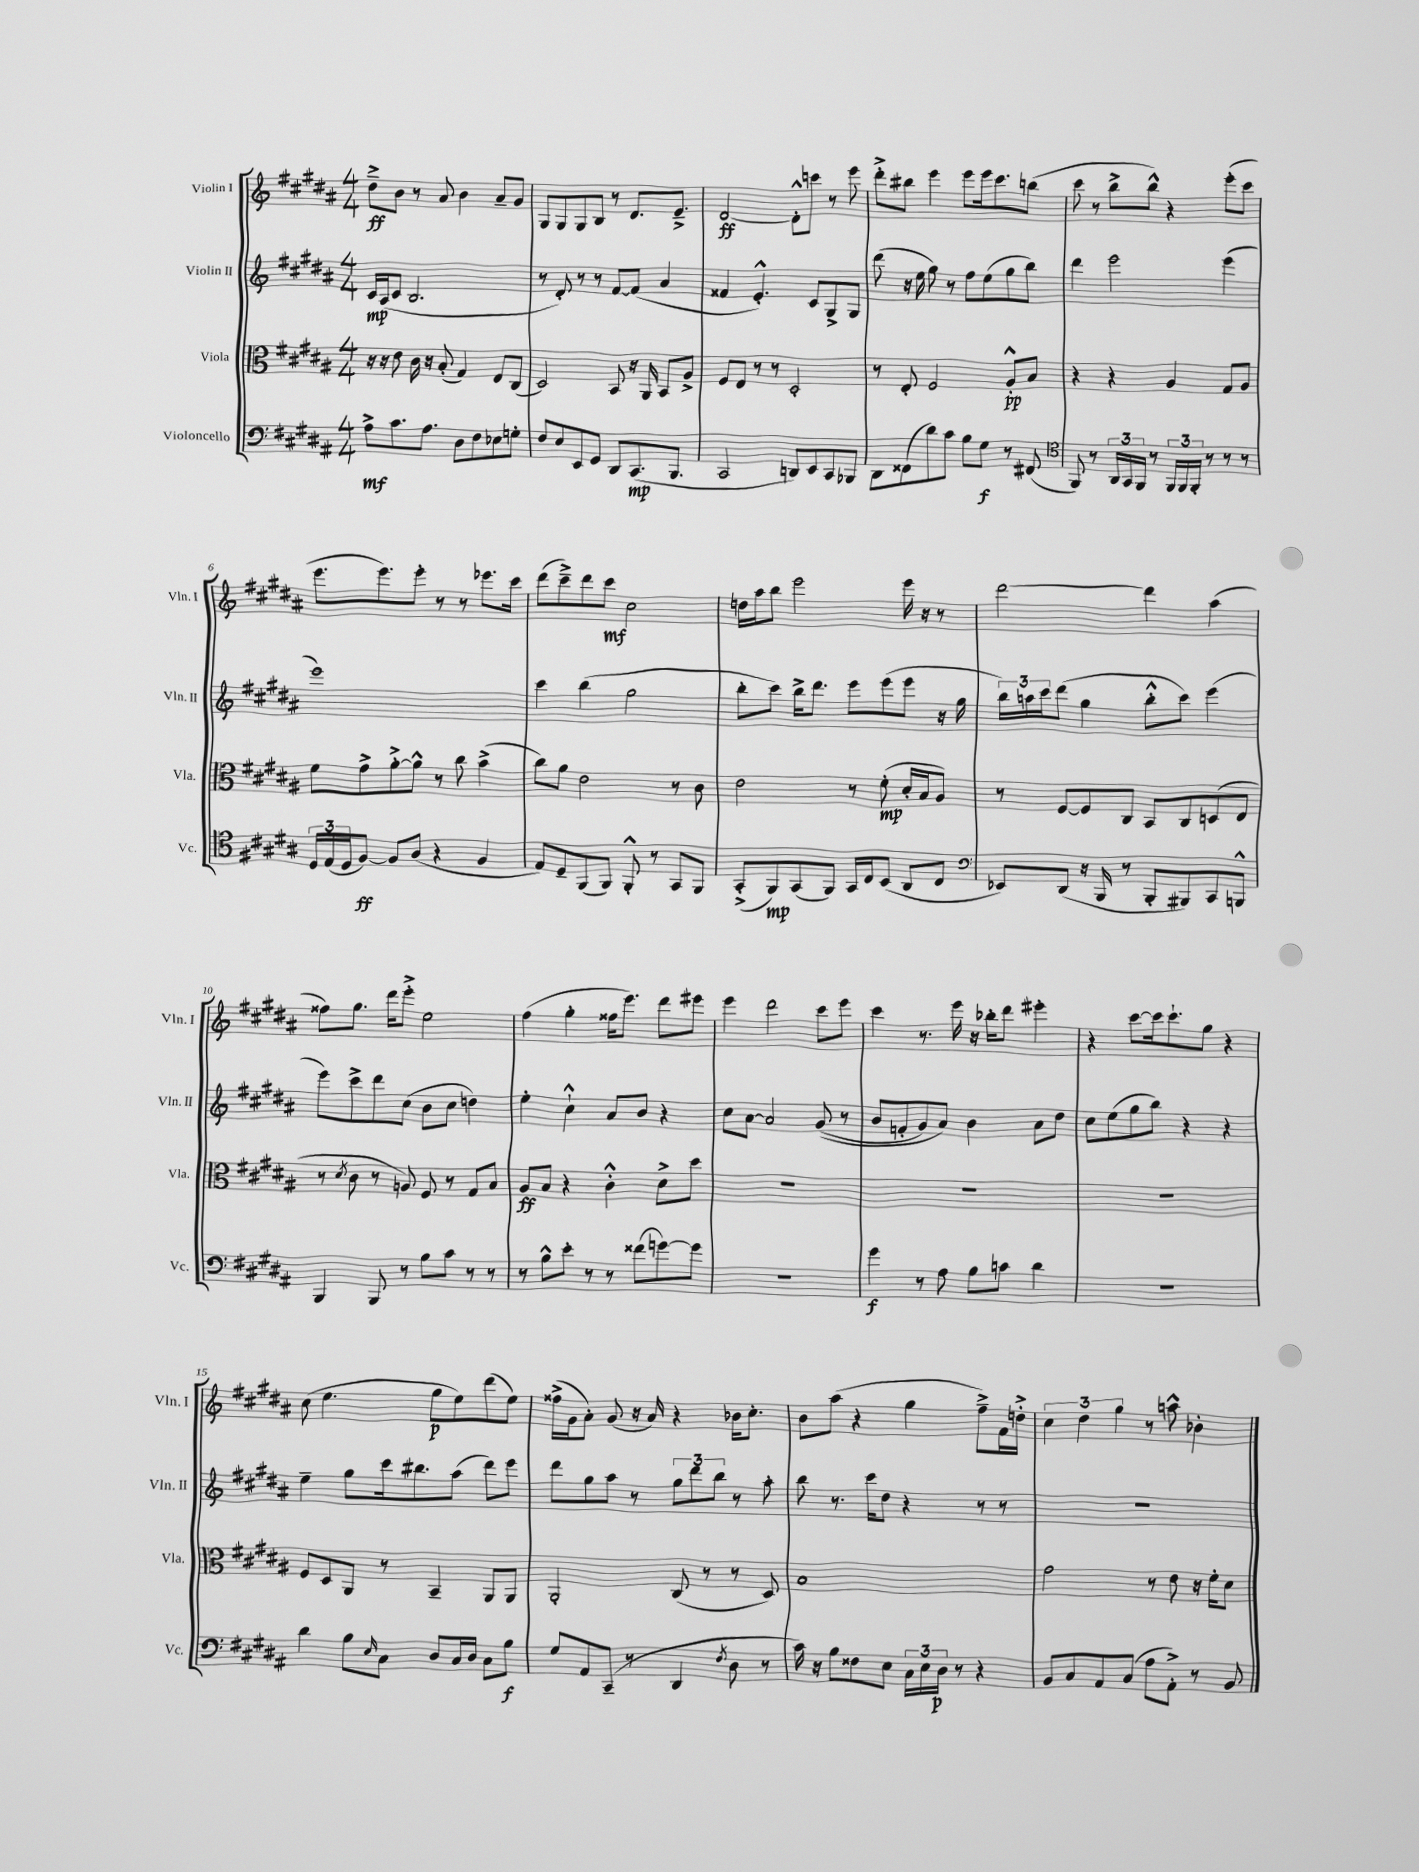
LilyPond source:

<<
\new StaffGroup <<
\new Staff = "s0" \with { instrumentName = "Violin I" shortInstrumentName = "Vln. I" } {
    \clef treble \key b \major \numericTimeSignature \time 4/4
    dis''8--->\ff b'8 r8 ais'8 b'4 ais'8-- gis'8 |
    gis8 gis8 gis8 b8 r8 dis'8. e'8.---> |
    dis'2~\ff dis'8-.-^ c'''8 r8 e'''8 |
    dis'''8-.-> bis''8 e'''4 e'''8 e'''16 cis'''8. b''8( |
    cis'''8 r8 b''8-> b''8-^) r4 e'''8-.( cis'''8 |
    e'''8. e'''8.) e'''8-. r8 r8 ees'''8. cis'''16 |
    dis'''8( cis'''8--->) dis'''8 cis'''8\mf cis''2 |
    d''16 ais''16 b''8 e'''2 e'''16 r16 r8 |
    dis'''2~ dis'''4 ais''4( |
    fisis''8) gis''8. dis'''16 e'''8-.-> e''2 |
    fis''4( gis''4-. fisis''16 e'''8.) dis'''8 eis'''8 |
    e'''4 dis'''2 cis'''8 e'''8 |
    cis'''4 r8. e'''16 r16 bes''16-. dis'''8 eis'''4-. |
    r4 cis'''8~ cis'''16 cis'''8.-! gis''8 r4 |
    cis''8( e''4. gis''8\p e''8) dis'''8( e''8) |
    fisis''16->( gis'16 ais'8-.) gis'8( r16 ais'16) r4 bes'16 cis''8.-. |
    b'8 ais''8( r4 gis''4 fis''8--->) fis'16 d''16-.-> |
    \tuplet 3/2 { cis''4 dis''4 gis''4 } r8 a''8-^ bes'4-. \bar "|." |
}
\new Staff = "s1" \with { instrumentName = "Violin II" shortInstrumentName = "Vln. II" } {
    \clef treble \key b \major \numericTimeSignature \time 4/4
    cis'16\mp ais16( cis'8 b2. |
    r8 dis'8-.) r8 r8 fis'8~ fis'8( ais'4 |
    fisis'4 e'4.-.-^) cis'8 gis8-> gis8 |
    dis'''8( r16 e''16 gis''8) r8 fis''8 e''8( gis''8 b''8) |
    dis'''4 e'''2 e'''4( |
    e'''1) |
    cis'''4 b''4( gis''2 |
    b''8-. cis'''8) b''16-> dis'''8. e'''8 e'''8( e'''8 r16 gis''16 |
    \tuplet 3/2 { b''16) a''16 cis'''16 } dis'''8( gis''4 b''8-.-^ cis'''8) e'''4( |
    e'''8) cis'''8-> dis'''8 cis''8( b'8 cis''8 d''4) |
    e''4-. cis''4-!-^ ais'8 b'8 r4 |
    cis''8 ais'8~ ais'2 gis'8(\( r8 |
    b'8 f'8-. gis'8) ais'8\) b'4 ais'8 dis''8 |
    cis''8 e''8( gis''8 b''8) r4 r4 |
    e''4-- gis''8 cis'''16 bis''8. ais''8( dis'''8) e'''8 |
    dis'''8 gis''8 ais''8 r8 \tuplet 3/2 { gis''8 dis'''8 b''8 } r8 ais''8-. |
    b''8 r8. cis'''16 dis''8 r4 r8 r8 |
    R1 \bar "|." |
}
\new Staff = "s2" \with { instrumentName = "Viola" shortInstrumentName = "Vla." } {
    \clef alto \key b \major \numericTimeSignature \time 4/4
    r16 r16 e'8 cis'16 r16 b8-.( gis4) e8 cis8( |
    dis2) b,8 r16 ais,16 b,8 ais8-> |
    fis8 e8 r8 r8 dis2-. |
    r8 e8-. fis2 ais8-.-^\pp b8 |
    r4 r4 ais4 gis8 ais8 |
    fis'8 gis'8-> ais'8~-.-> ais'8-^ r8 cis''8 b'4->( |
    cis''8) ais'8 e'2 r8 cis'8 |
    e'2 r8 fis'8-.\mp( dis'16-. b16 ais8) |
    r8 fis8~ fis8 cis8 b,8 cis8 d8( e8 |
    r8 \acciaccatura { dis'8 } cis'8 r8 a8) fis8 r8 gis8 b8 |
    ais8\ff b8 r4 cis'4-.-^ dis'8-> dis''8 |
    R1 |
    R1 |
    R1 |
    fis8 dis8 ais,8 r8 b,4-- ais,8 ais,8 |
    ais,2-. cis8( r8 r8 dis8) |
    b1 |
    gis'2 r8 e'8 r16 fis'16-. dis'8 \bar "|." |
}
\new Staff = "s3" \with { instrumentName = "Violoncello" shortInstrumentName = "Vc." } {
    \clef bass \key b \major \numericTimeSignature \time 4/4
    ais8->\mf cis'8. ais8. dis8 fis8 ees8 g8-. |
    fis8 e8 e,8 gis,8 dis,8 cis,8.\mp( b,,8. |
    cis,2 d,8) e,8 cis,8 bes,,8 |
    dis,8 fisis,8( dis'8) cis'8 b8 gis8\f r8 fis,8( |
    \clef tenor fis,8) r8 \tuplet 3/2 { ais,16 gis,16 fis,16 } r8 \tuplet 3/2 { fis,16 fis,16 fis,16-. } r8 r8 r8 |
    \tuplet 3/2 { dis16 e16( dis16 } fis8~\ff) fis8 ais8( r4 fis4 |
    e8) dis8-- fis,8( fis,8) fis,8-.-^ r8 gis,8 fis,8 |
    gis,8-.->( fis,8\mp) gis,8( fis,8) gis,16 cis16 b,8( ais,8 cis8 |
    \clef bass ees,8) dis,8( r16 b,,16 r8 b,,8-. bis,,8) cis,8 b,,8-^ |
    b,,4 b,,8 r8 b8 cis'8 r8 r8 |
    r8 b8-^ e'8-. r8 r8 fisis'8( g'8~) g'8 |
    R1 |
    gis'4\f r8 ais8 b8 c'8 dis'4 |
    R1 |
    dis'4 b8 \grace { e16 } cis8 dis8 cis16 dis16 cis8 b8\f |
    gis8 ais,8 cis,8--( r8 dis,4 \acciaccatura { fis8 } dis8 r8 |
    cis'16) r16 b8 fisis8 e8 \tuplet 3/2 { cis16 e16 dis16\p } r8 r4 |
    b,8 cis8 ais,8 cis8( ais8 ais,8-.->) r8 b,8 \bar "|." |
}
>>
>>
